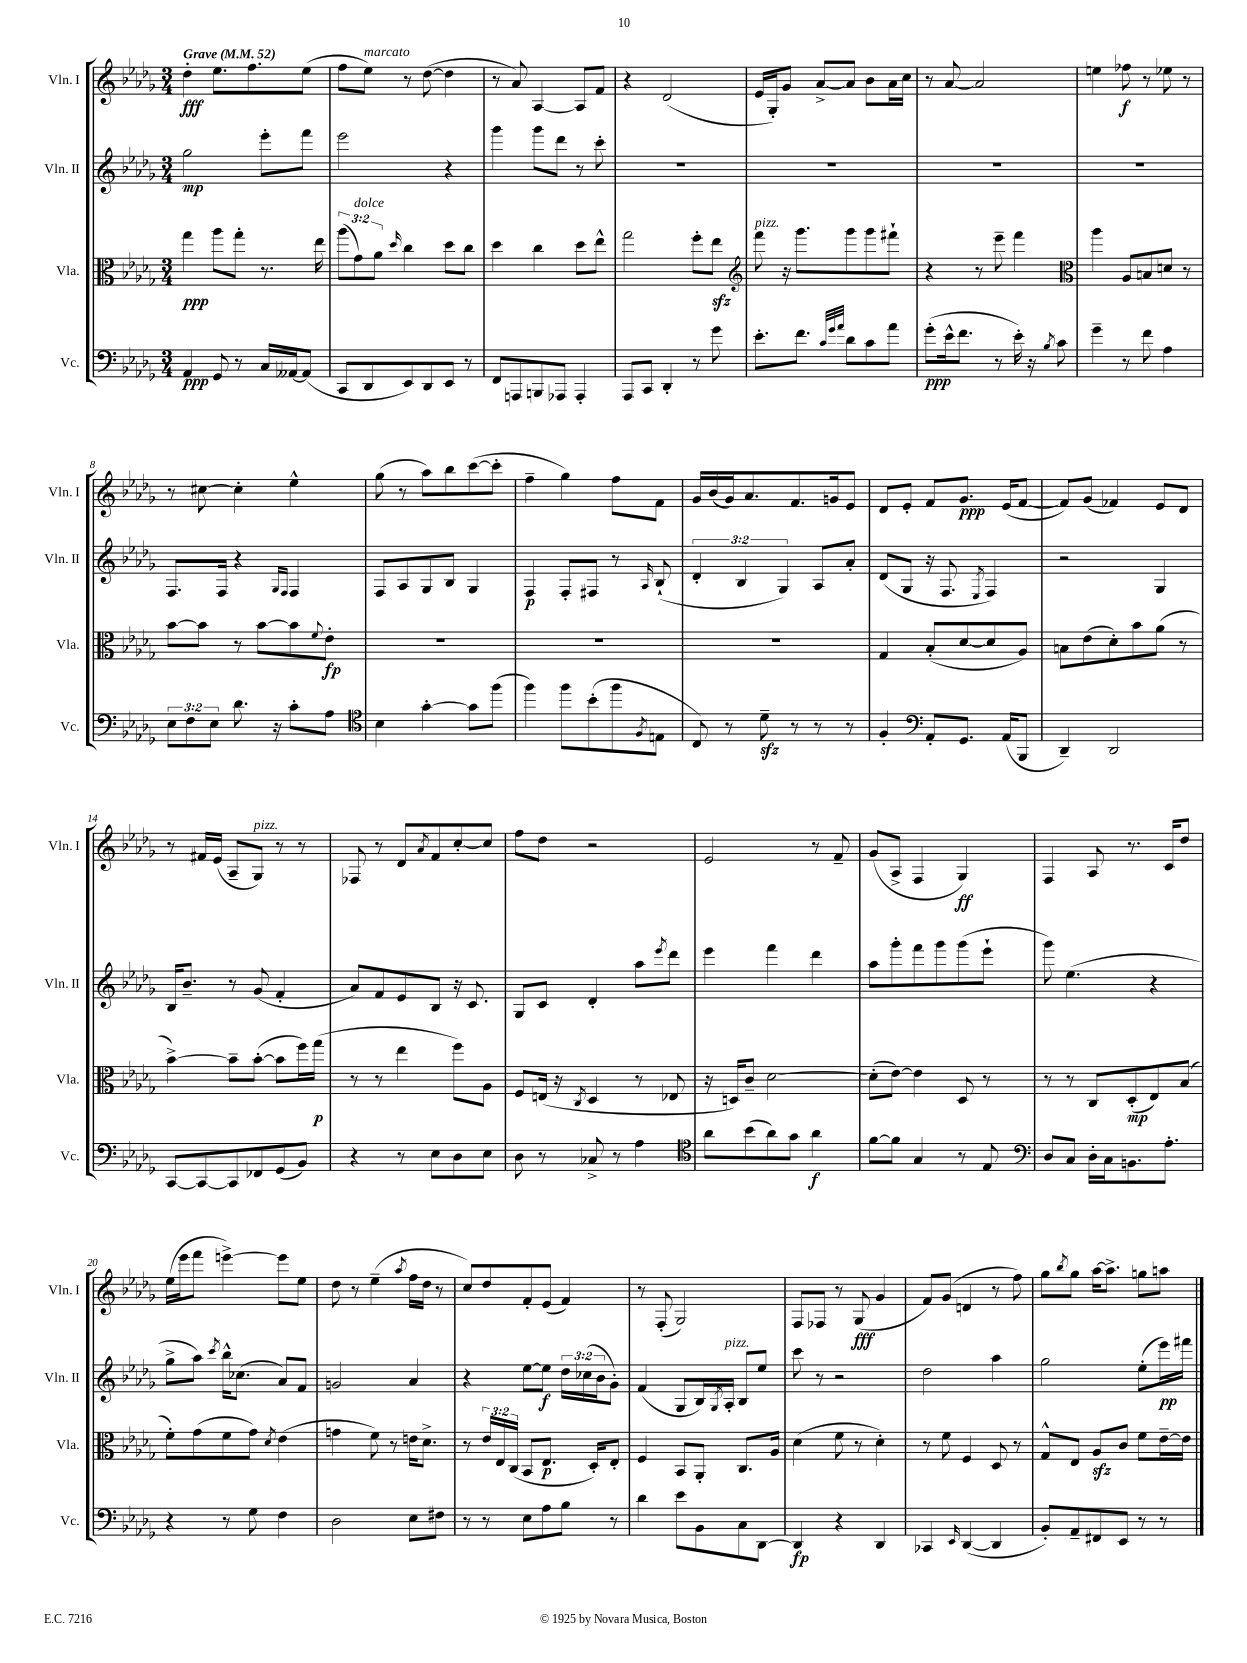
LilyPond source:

<<
\new StaffGroup <<
\new Staff = "s0" \with { instrumentName = "Vln. I" shortInstrumentName = "Vln. I" } {
    \clef treble \key des \major \numericTimeSignature \time 3/4 \tempo "Grave" 4 = 52
    des''4-.\fff ees''8. f''8. ees''8( |
    f''8 ees''8^\markup { \italic "marcato" }) r8 des''8~( des''4 |
    r8 aes'8) aes4~ aes8 f'8 |
    r4 des'2( |
    ees'16 ges16-.) ges'8 aes'8~-> aes'8 bes'8 aes'16 c''16 |
    r8 aes'8~ aes'2 |
    e''4 fes''8\f r8 ees''8 r8 |
    r8 cis''8~ cis''4-. ees''4-^ |
    ges''8( r8 aes''8) bes''8 c'''8~( c'''8-. |
    f''4-- ges''4) f''8 f'8 |
    ges'16 bes'16( ges'16) aes'8. f'8. g'16 ees'8 |
    des'8 ees'8-. f'8 ges'8.\ppp ees'16( f'8~ |
    f'8) ges'8( fes'4) ees'8 des'8 |
    r8 fis'16 ees'16( aes8-- ges8^\markup { \italic "pizz." }) r8 r8 |
    fes8 r8 des'8 \acciaccatura { aes'8 } f'8 c''8~-. c''8 |
    f''8 des''8 r2 |
    ees'2 r8 f'8-- |
    ges'8( aes8-> f4 ges4\ff) |
    f4 aes8 r8. c'16 des''8 |
    ees''16( ees'''16 f'''8 e'''4~->) e'''8 ees''8 |
    des''8 r8 ees''4--( \acciaccatura { aes''8 } f''16 des''16 r8 |
    c''8) des''8 f'8-. ees'8( f'4) |
    r8 f8-.( ges2) |
    f8 fes8 r8 ges8\fff( ges'4 |
    f'8) ges'8( d'4 r8 f''8) |
    ges''8 \acciaccatura { bes''8 } ges''8 aes''16~ aes''8.-> g''8 a''8 \bar "|." |
}
\new Staff = "s1" \with { instrumentName = "Vln. II" shortInstrumentName = "Vln. II" } {
    \clef treble \key des \major \numericTimeSignature \time 3/4 \override Staff.TupletNumber.text = #tuplet-number::calc-fraction-text
    ges''2\mp ees'''8-. f'''8 |
    ees'''2 r4 |
    ges'''4 ges'''8 des'''8 r8 c'''8-. |
    R2. |
    R2. |
    R2. |
    R2. |
    f8. f16 r4 \grace { ges16 f16 } f4 |
    f8 aes8 ges8 bes8 ges4 |
    f4\p f8-. fis8 r8 \grace { aes16 } bes8-!( |
    \tuplet 3/2 { des'4-. bes4 ges4) } aes8 aes'8-. |
    des'8( ges8 r16 f8. \acciaccatura { ees8 } f4) |
    r2 ges4 |
    bes16 bes'8.-- r8 ges'8( f'4-. |
    aes'8) f'8 ees'8 bes8 r16 c'8. |
    ges8 c'8 des'4-. aes''8 \acciaccatura { ees'''8 } des'''8 |
    ees'''4 f'''4 des'''4 |
    aes''8 ges'''8-. f'''8 ges'''8 ges'''8( ees'''8-! |
    ges'''8) ees''4.( r4 |
    ges''8-> aes''8) \acciaccatura { c'''8 } bes''16-^ ces''8.( aes'8) f'8 |
    g'2 aes'4 |
    r4 ees''8~ ees''8\f \tuplet 3/2 { des''16 ces''16( bes'16 } ges'8-.) |
    f'4( ges8 bes16) \acciaccatura { ges8 } aes16-.^\markup { \italic "pizz." } bes8 ees''8 |
    c'''8 r8 r2 |
    des''2 aes''4 |
    ges''2 ees''8-.( ees'''16\pp) fis'''16 \bar "|." |
}
\new Staff = "s2" \with { instrumentName = "Vla." shortInstrumentName = "Vla." } {
    \clef alto \key des \major \numericTimeSignature \time 3/4 \override Staff.TupletNumber.text = #tuplet-number::calc-fraction-text
    ges''4\ppp aes''8 ges''8-. r8. ees''16 |
    \tuplet 3/2 { aes''8( ges'8^\markup { \italic "dolce" }) aes'8 } \grace { des''16 } c''4 des''8 c''8 |
    des''4 c''4 des''8 ees''8-^ |
    ges''2 f''8-. ees''8\sfz |
    \clef treble f'''8^\markup { \italic "pizz." } r16 ges'''8. ges'''8 ges'''8 fis'''8-! |
    r4 r8 ees'''8-- f'''4 |
    \clef alto aes''4 aes8 b8 d'8 r8 |
    bes'8~ bes'8 r8 bes'8~ bes'8 \appoggiatura { f'8 } ees'8-.\fp |
    R2. |
    R2. |
    R2. |
    ges4 bes8-.( des'8~ des'8 aes8) |
    b8 ees'8( des'8-.) bes'8 aes'8( r8 |
    bes'4~->) bes'8-- bes'8~-.( bes'8 f''16) ges''16\p( |
    r8 r8 ees''4 f''8) aes8 |
    f8 e16( r16 \acciaccatura { c8 } des4 r8 ees8 |
    r16 d16) c'8-- des'2~ |
    des'8-.( ees'8~) ees'4 des8 r8 |
    r8 r8 c8 des8-.\mp( ees8) bes8( |
    f'8-.) ges'8( f'8 ges'8) \acciaccatura { des'8 } ees'4( |
    g'4 f'8) r8 e'16 des'8.-> |
    r8 \tuplet 3/2 { ees'16 ees16 c16( } bes,8 ees8.\p des16-.) ees8-. |
    f4 bes,8 aes,8-. c8. aes16 |
    des'4( f'8 r8 des'4-.) |
    r8 f'8 f4 des8 r8 |
    ges8-^ ees8 aes8\sfz c'8 f'8 ees'16~-- ees'16 \bar "|." |
}
\new Staff = "s3" \with { instrumentName = "Vc." shortInstrumentName = "Vc." } {
    \clef bass \key des \major \numericTimeSignature \time 3/4 \override Staff.TupletNumber.text = #tuplet-number::calc-fraction-text
    aes,4\ppp ges,8 r8 c16 aeses,16~ aeses,8( |
    c,8 des,8 ees,8) des,8 ees,8 r8 |
    f,8 a,,8 b,,8 aes,,8 aes,,4-. |
    aes,,8 c,8 des,4-. r8 ges'8 |
    ees'8.-. f'8. \grace { c'32 ges'32 aes'32 } des'8 c'8 aes'8 |
    ges'8-.\ppp( ees'16-^ f'8. r8 ees'16-.) r16 \acciaccatura { bes8 } c'8 |
    ges'4-- r8 f'8 aes4 |
    \tuplet 3/2 { ees8 f8 ees8 } des'8. r16 c'8-. aes8 |
    \clef tenor bes4 ges'4~-. ges'8 f''8( |
    f''4) f''8 bes'8-.( f''8 \acciaccatura { f8 } e8 |
    c8) r8 des'8--\sfz r8 r8 r8 |
    f4-. \clef bass aes,8-. ges,8. aes,16( bes,,8 |
    des,4--) des,2 |
    c,8~ c,8~ c,8 fes,8 ges,8( bes,8) |
    r4 r8 ees8 des8 ees8 |
    des8 r8 ces8-> r8 aes4 |
    \clef tenor aes'8 bes'8( aes'8) ges'8 aes'4\f |
    f'8~ f'8 ges4 r8 ees8 |
    \clef bass des8 c8 des16-. c16 b,8. aes8.-. |
    r4 r8 ges8 f4 |
    des2 ees8 fis8 |
    r8 r8 ees8 aes8 bes8 r8 |
    des'4 ees'8 bes,8 c8 des,8~ |
    des,4\fp r4 des,4 |
    ces,4 \grace { ees,16 } des,4~( des,4 |
    bes,8-.) aes,8-- fis,8 ees,8 r8 r8 \bar "|." |
}
>>
>>
